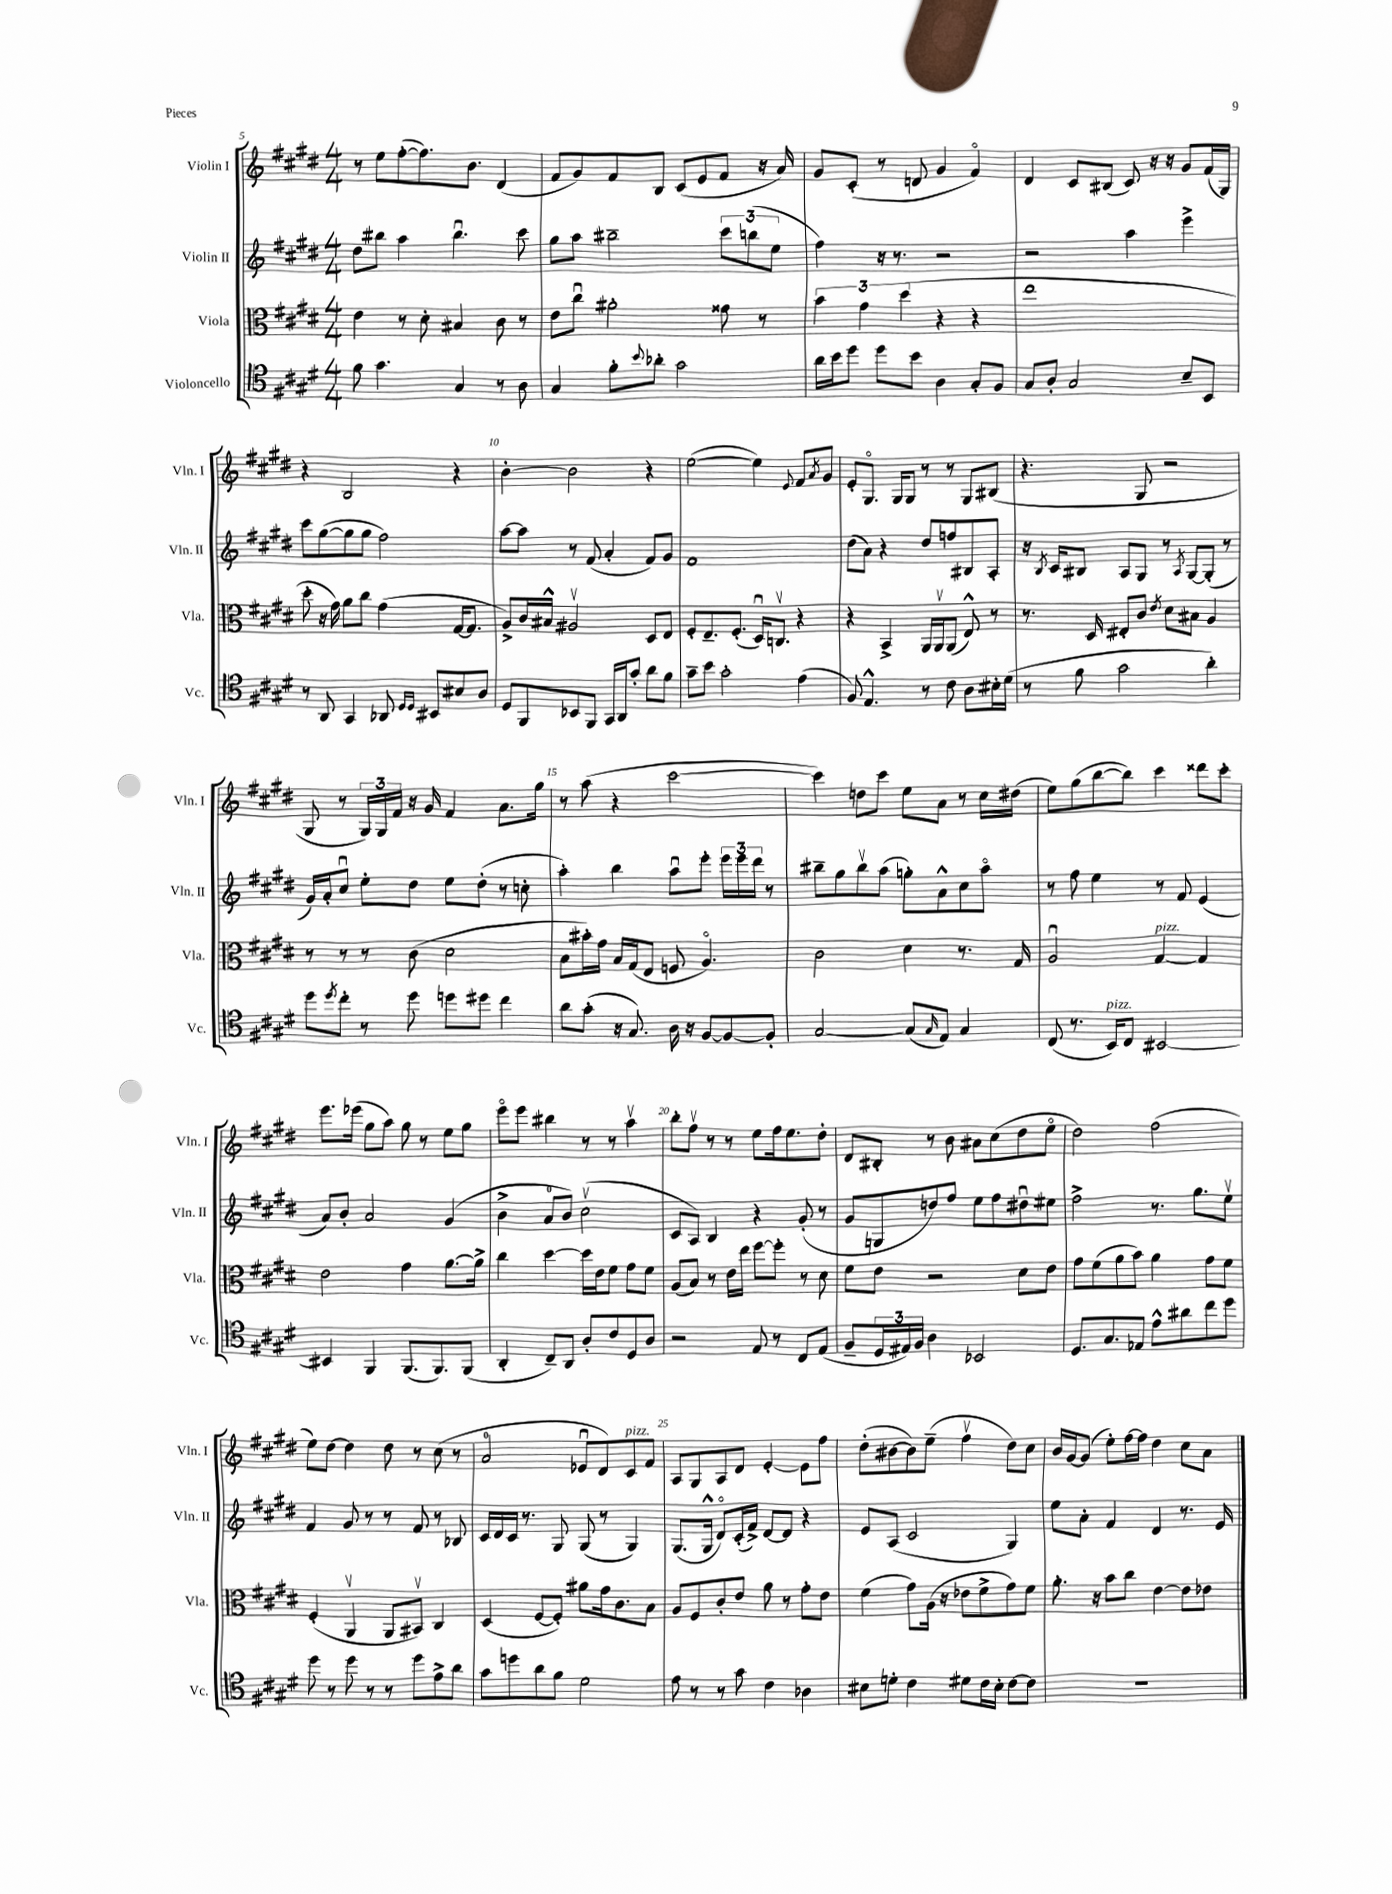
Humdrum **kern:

**kern	**kern	**kern	**kern
*staff4	*staff3	*staff2	*staff1
*clefC4	*clefC3	*clefG2	*clefG2
*k[f#c#g#d#]	*k[f#c#g#d#]	*k[f#c#g#d#]	*k[f#c#g#d#]
*M4/4	*M4/4	*M4/4	*M4/4
8f#	4e	8dd#	8r
4.g#	.	8bb#	8ee
.	8r	4aa	([8ff#'
.	8d#'	.	8.ff#])
4G#	4B#	4.bb#u	.
.	.	.	8.b
8r	8c#	.	(4d#
8A	8r	8ccc#	.
=	=	=	=
4G#	8e	8gg#	8f#
.	8cc#u	8aa	8g#)
8f#'	2a#'	2bb#~	8f#
8qqb	.	.	.
8a-'	.	.	8B
2g#	.	.	(8c#
.	.	.	8e
.	8g##	12ccc#	8f#
.	.	(12bb	.
.	8r	.	16r
.	.	12ee	.
.	.	.	16a)
=	=	=	=
16a	6b	4ff#)	8g#
16b	.	.	.
8dd#	.	.	(8c#'
.	6g#	.	.
8dd#	.	16r	8r
.	.	8.r	.
.	(6dd#	.	.
8b	.	.	8d
4A	4r	2r	4g#
8G#'	4r	.	4f#o)
8F#	.	.	.
=	=	=	=
8G#	1ee	2r	4d#
8A'	.	.	.
2G#	.	.	8c#
.	.	.	(8B#
.	.	4aa	8c#)
.	.	.	16r
.	.	.	16r
8B~	.	4eee^	8g#
8BB	.	.	(16f#
.	.	.	16G#)
=	=	=	=
8r	8dd#'	8ccc#	4r
8AA	16r	([8gg#	.
.	16g#)	.	.
4GG#	8a	8gg#]	2B
.	8cc#	8gg#	.
8AA-	(4g#	2ff#)	.
16qqD#	.	.	.
16qqD#	.	.	.
8BB#	.	.	.
8B#	[16G#	.	4r
.	8.G#]	.	.
8A	.	.	.
=	=	=	=
8D#	8A^)	[8aa	[4b'
8FF#	16c#	8aa]	.
.	16B#^^	.	.
8BB-	2A#v	8r	2b]
8FF#	.	(8f#	.
16GG#	.	4a'	.
16AA	.	.	.
8g#'	.	.	.
8a	8D#	8f#)	4r
8f#	8E	8g#	.
=	=	=	=
8g#~	8F#'	1f#	([2ee
8b	8.E~	.	.
2g#'	.	.	.
.	(8.F#'	.	.
.	16D#u)	.	4ee])
.	8.Cv	.	.
.	.	.	8qqe
(4e	4r	.	8f#
.	.	.	8qa
.	.	.	8g#
=	=	=	=
8F#)	4r	(8dd#	8e'
4.E^^	.	8a)	8.G#o
.	4BB^	4r	.
.	.	.	16G#
.	.	.	8G#
8r	16AA	8dd#	8r
.	16AAv	.	.
8c#	(8AA	8ff	8r
8A	8E^^)	8B#	8G#
16B#'	8r	8A'	(8B#
(16d#	.	.	.
=	=	=	=
8r	8.r	16r	4.r
.	.	8qB	.
.	.	16c#	.
8f#	.	8B#	.
.	16D#	.	.
2g#	8E#'	8A	.
.	8c#	8G#	8G#
.	8qe	.	.
.	8d#	8r	2r
.	.	8qA	.
.	8B#	[8G#	.
4a')	4A	(8G#']	.
.	.	8r	.
=	=	=	=
8dd#	8r	16g#)	8G#
.	.	16a'	.
8qdd#	.	.	.
8cc#'	8r	8cc#u	8r
8r	8r	8ee'	24G#)
.	.	.	24G#
.	.	.	24f#
8dd#	(8c#	8dd#	16r
.	.	.	16g#
8dd	2d#	8ee	4f#
8dd#	.	(8dd#'	.
4cc#	.	8r	8.a
.	.	8cc'	.
.	.	.	16gg#
=	=	=	=
8a	8B	4aa')	8r
(8g#'	16b#')	.	(8aa
.	16g#	.	.
16r	16B	4bb	4r
8.G#)	(16G#	.	.
.	8E	.	.
16A	8F	8aau	[2ccc#
16r	.	.	.
[8F#	4.Ao)	8eee'	.
8F#_	.	24eee	.
.	.	24eee	.
.	.	24ddd#	.
8F#']	.	8r	.
=	=	=	=
[2G#	2c#	8bb#~	4ccc#])
.	.	8gg#	.
.	.	8bb#v	8dd
.	.	(8aa	8ccc#
(8G#]	4d#	8gg')	8ee
16qqG#	.	.	.
8E)	.	8a^^	8a
4G#	8.r	8cc#	8r
.	.	8aao	16cc#
.	16G#	.	(16dd#
=	=	=	=
(8C#	2Au	8r	8ee)
8.r	.	8ff#	(8gg#
.	.	4ee	[8bb
16BB)	.	.	.
8C#	.	.	8bb])
[2BB#	[4G#	8r	4ccc#
.	.	8f#	.
.	4G#]	(4e	8ddd##
.	.	.	8ccc#'
=	=	=	=
4BB#]	2e	8a)	8.eee
.	.	8b'	.
.	.	.	(16eee-
4FF#	.	2a	8gg#
.	.	.	8aa)
(8.FF#	4g#	.	8gg#
.	.	.	8r
8.FF#)	.	.	.
.	[8.a	(4g#	8ee
(8FF#	.	.	8gg#
.	16a^]	.	.
=	=	=	=
4AA'	4cc#	4b^	8eeeo
.	.	.	8eee
8C#~)	[4dd#	8a	4bb#
8AA	.	8b)	.
8A'	16dd#]	(2cc#v	8r
.	16e	.	.
8c#	8f#	.	8r
8D#	8g#	.	4aav
8A	8f#	.	.
=	=	=	=
2r	(8A	8c#	8bb'
.	8B)	8A)	8ff#v
.	8r	4B	8r
.	16e	.	8r
.	16ee	.	.
8E	[8ff#	4r	8ee
8r	8ff#']	.	16ff#
.	.	.	8.ee
8C#	8r	(8g#'	.
(8E	8d#	8r	8dd#'
=	=	=	=
8F#~	8f#	8g#	8d#
24D#	8e	8G	8B#'
24E#)	.	.	.
24F#	.	.	.
4A	2r	8dd)	8r
.	.	8ff#	8b
2BB-	.	8ee	8a#
.	.	8ff#	(8cc#
.	8d#	8dd#u	8dd#
.	8e	8ee#	8eeo
=	=	=	=
8.D#	8g#	2ff#^	2dd#)
.	(8f#	.	.
8.G#	.	.	.
.	8a	.	.
8E-	8b)	.	.
8e^^	4a	8.r	(2ff#
8a#	.	.	.
.	.	8.gg#	.
8cc#	8g#	.	.
8dd#	8f#	8eev	.
=	=	=	=
8dd#	(4F#'	4f#	8ee)
8r	.	.	[8dd#
8dd#	4AAv	8g#	4dd#]
8r	.	8r	.
8r	8AA	8r	8dd#
8dd#	8BB#v)	8f#	8r
8e^	4C#	8r	(8cc#
8a	.	8B-	8r
=	=	=	=
8g#	(4D#	16c#	2a
.	.	16d#	.
8dd	.	16c#	.
.	.	8.r	.
8a	[8F#	.	.
8f#	8F#'])	8G#	.
2d#	8a#	(8G#	8e-u
.	16g#	8r	8d#)
.	8.c#	.	.
.	.	4G#)	8c#
.	8B	.	8f#
=	=	=	=
8e	8A	(8.G#	8A
8r	8F#	.	8G#
.	.	16G#^^	.
8r	8c#'	8d#o)	8A
8g#	8e	(16c#'	8d#
.	.	16f#^)	.
4c#	8a	[8d#	[4e'
.	8r	8d#]	.
4A-	8g#'	4r	8e]
.	8e	.	8ff#
=	=	=	=
8B#	(4f#	8e	(8dd#'
8d'	.	(8A	[8b#
4c#	8g#)	2c#	8b#])
.	(16A	.	(8ee~
.	16r	.	.
8d#	8e-	.	4ff#v
16c#	8f#^	.	.
16B#'	.	.	.
[8c#	8g#)	4G#)	8dd#)
8c#]	8f#	.	8cc#
=	=	=	=
1r	8.a'	8ee	16b
.	.	.	[16g#
.	.	8a'	(8g#]
.	16r	.	.
.	8b	4f#	8ee')
.	8cc#	.	[16ff#
.	.	.	16ff#]
.	[4e	4d#	4dd#
.	8e]	8.r	8cc#
.	8e-	.	8a
.	.	16e	.
==	==	==	==
*-	*-	*-	*-
